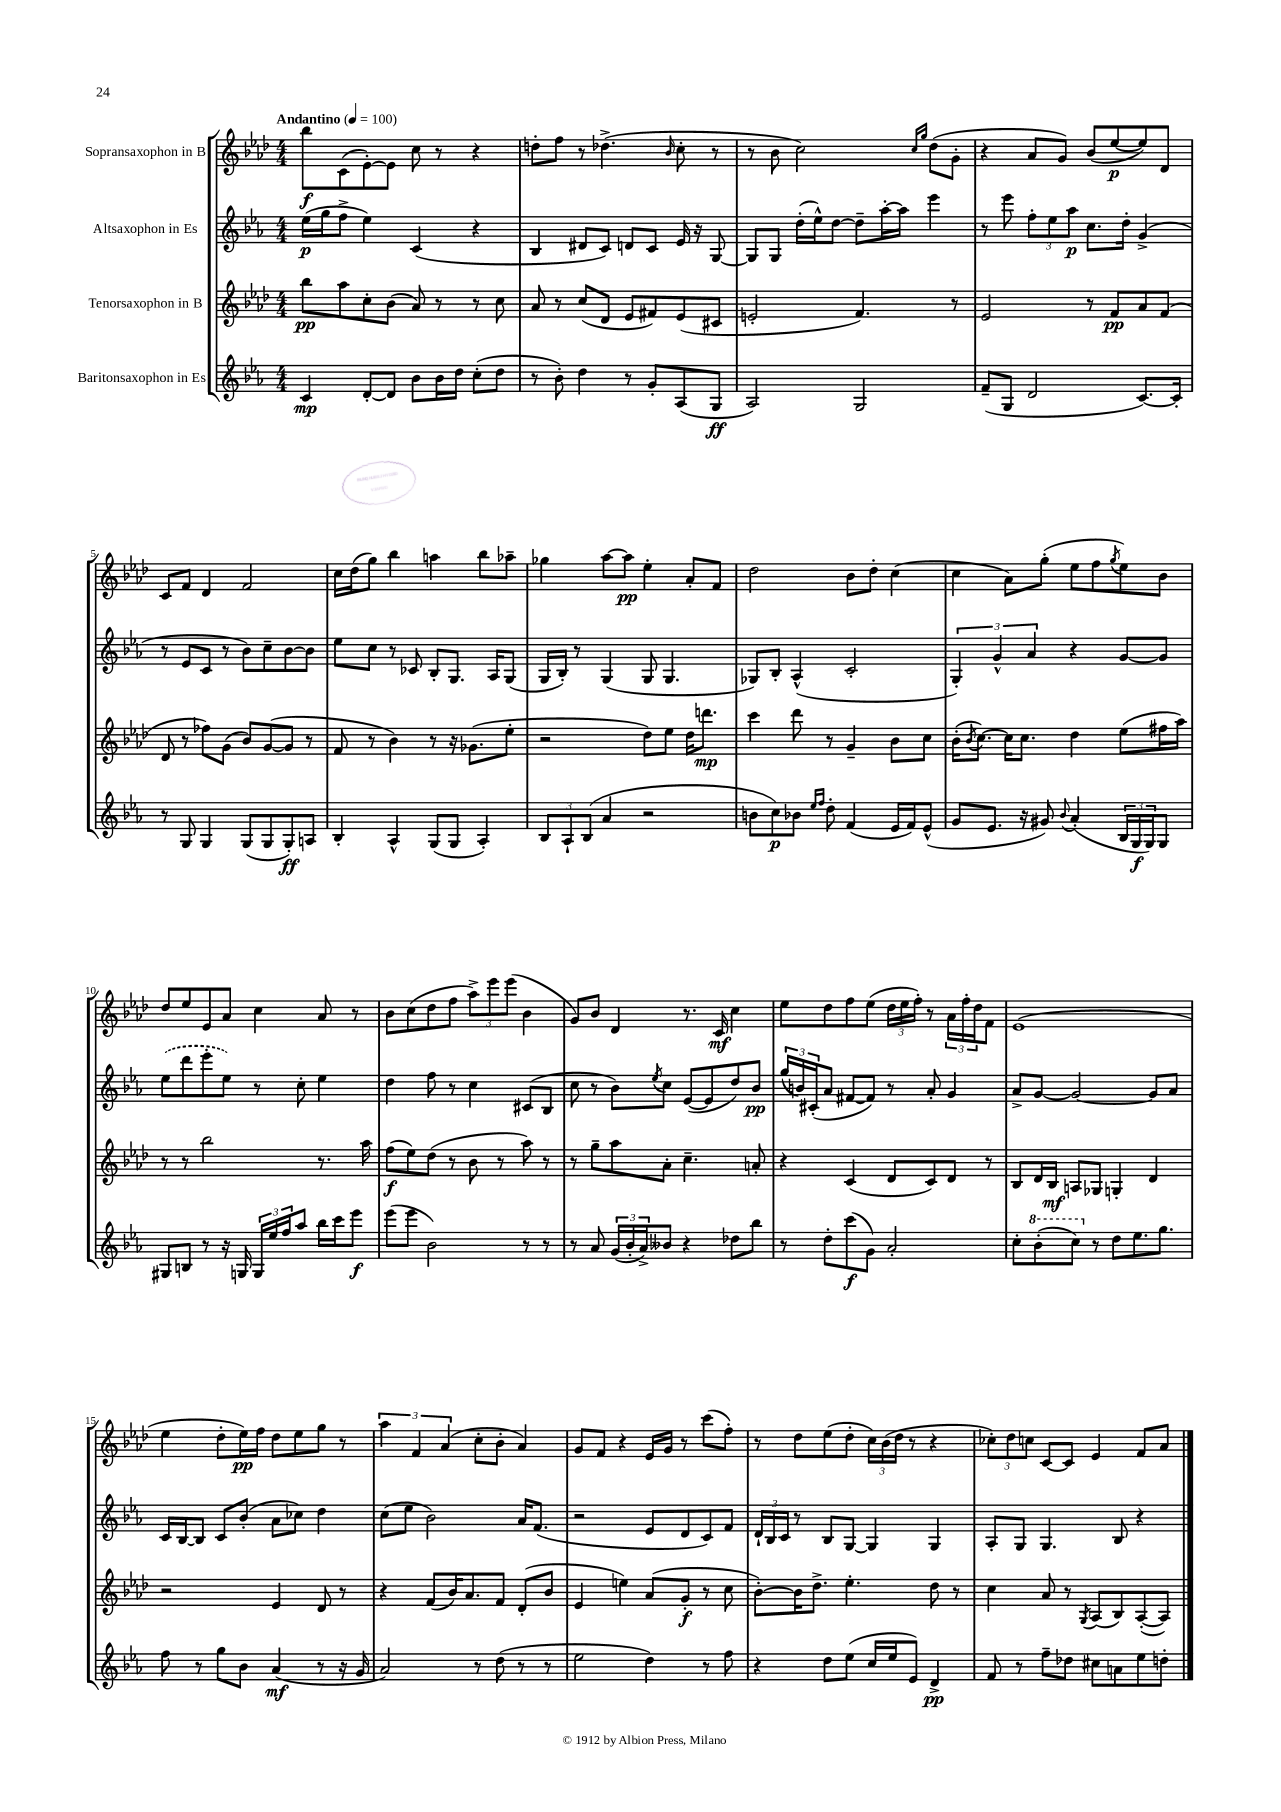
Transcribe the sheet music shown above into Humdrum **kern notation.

**kern	**dynam	**kern	**dynam	**kern	**dynam	**kern	**dynam
*part4	*part4	*part3	*part3	*part2	*part2	*part1	*part1
*staff4	*staff4	*staff3	*staff3	*staff2	*staff2	*staff1	*staff1
*I"Baritonsaxophon in Es	*	*I"Tenorsaxophon in B	*	*I"Altsaxophon in Es	*	*I"Sopransaxophon in B	*
*clefG2	*	*clefG2	*	*clefG2	*	*clefG2	*
*k[b-e-a-]	*	*k[b-e-a-d-]	*	*k[b-e-a-]	*	*k[b-e-a-d-]	*
*M4/4	*	*M4/4	*	*M4/4	*	*M4/4	*
*MM100	*	*MM100	*	*MM100	*	*MM100	*
=1	=1	=1	=1	=1	=1	=1	=1
!	!	!	!	!	!	!LO:TX:a:B:t=Andantino	!
4c/	mp	8bb-\L	pp	(16ee-\LL	p	8bb-\L	f
.	.	.	.	16gg\J	.	.	.
.	.	8aa-\	.	8ff^\J	.	(8c\	.
[8d'/L	.	8cc'\	.	4ee-\)	.	[8e-'\)	.
8d/J]	.	(8b-\J	.	.	.	8e-\J]	.
8b-\L	.	8a-/)	.	(4c/	.	8cc\	.
16b-\L	.	8r	.	.	.	8r	.
16dd\JJ	.	.	.	.	.	.	.
(8cc'\L	.	8r	.	4r	.	4r	.
8dd\J	.	8cc\	.	.	.	.	.
=2	=2	=2	=2	=2	=2	=2	=2
8r	.	8a-/	.	4B-/	.	8ddn'\L	.
8b-'\)	.	8r	.	.	.	8ff\J	.
4dd\	.	(8cc/L	.	8d#X/L	.	8r	.
.	.	8d-/J	.	8c/J)	.	(4.dd-X^\	.
8r	.	8e-/L	.	8dn/L	.	.	.
8g'/L	.	8f#X/)	.	8c/J	.	.	.
.	.	.	.	.	.	16qqb-/	.
(8A-/	.	(8e-/	.	16e-/	.	8cc'\	.
.	.	.	.	16r	.	.	.
8G/J	ff	8c#X/J	.	[8G/	.	8r	.
=3	=3	=3	=3	=3	=3	=3	=3
2A-/)	.	2en'/	.	8G/L]	.	8r	.
.	.	.	.	8G/J	.	8b-\	.
.	.	.	.	(16dd'\LL	.	2cc\)	.
.	.	.	.	16ee-^^\J)	.	.	.
.	.	.	.	[8dd\J	.	.	.
2G/	.	4.f/)	.	8dd~\L]	.	.	.
.	.	.	.	[16aa-'\L	.	.	.
.	.	.	.	16aa-\JJ]	.	.	.
.	.	.	.	.	.	16qqcc/LL	.
.	.	.	.	.	.	16qqgg/JJ	.
.	.	.	.	4eee-\	.	(8dd-\L	.
.	.	8r	.	.	.	8g'\J	.
=4	=4	=4	=4	=4	=4	=4	=4
(8f~/L	.	2e-/	.	8r	.	4r	.
8G/J	.	.	.	8eee-\	.	.	.
2d/	.	.	.	12ff'\L	.	8a-/L	.
.	.	.	.	12ee-\	.	.	.
.	.	.	.	.	.	8g/J)	.
.	.	.	.	12aa-\J	p	.	.
.	.	8r	.	8.cc\L	.	(8b-/L	.
.	.	8f/L	pp	.	.	[8ee-/	p
.	.	.	.	16dd'\Jk	.	.	.
[8.c/L)	.	8a-/	.	(4g^/	.	8ee-/])	.
.	.	(8f/J	.	.	.	8d-/J	.
16c'/Jk]	.	.	.	.	.	.	.
!!LO:LB:g=z
=5	=5	=5	=5	=5	=5	=5	=5
8r	.	8d-/	.	8r	.	8c/L	.
8G/	.	8r	.	8e-/L	.	8f/J	.
4G/	.	8ff-X\L)	.	8c/J	.	4d-/	.
.	.	(8g\J	.	8r	.	.	.
(8G/L	.	8b-/L)	.	8b-\L)	.	2f/	.
8G/	.	([8g/	.	8cc~\	.	.	.
8G'/)	ff	8g/J]	.	[8b-\	.	.	.
8An/J	.	8r	.	8b-\J]	.	.	.
=6	=6	=6	=6	=6	=6	=6	=6
4B-'/	.	8f/	.	8ee-\L	.	16cc\LL	.
.	.	.	.	.	.	(16dd-\J	.
.	.	8r	.	8cc\J	.	8gg\J)	.
4A-^^/	.	4b-\)	.	8r	.	4bb-\	.
.	.	.	.	8c-X/	.	.	.
(8G/L	.	8r	.	8B-'/L	.	4aan\	.
8G/J	.	16r	.	8.G/J	.	.	.
.	.	(8.g-X\L	.	.	.	.	.
4A-'/)	.	.	.	.	.	8bb-\L	.
.	.	.	.	16A-/KL	.	.	.
.	.	8ee-'\J	.	(8G/J	.	8aa-X~\J	.
=7	=7	=7	=7	=7	=7	=7	=7
12B-/L	.	2r	.	16G/LL	.	4gg-X\	.
.	.	.	.	16B-'/JJ)	.	.	.
12A-`/	.	.	.	.	.	.	.
.	.	.	.	8r	.	.	.
(12B-/J	.	.	.	.	.	.	.
4a-/	.	.	.	(4G/	.	[8aa-\L	.
.	.	.	.	.	.	8aa-\J]	pp
2r	.	8dd-\L)	.	8G/	.	4ee-'\	.
.	.	8ee-\J	.	4.G/	.	.	.
.	.	16dd-\KL	.	.	.	8a-'/L	.
.	.	8.dddn\J	mp	.	.	.	.
.	.	.	.	.	.	8f/J	.
=8	=8	=8	=8	=8	=8	=8	=8
8bn\L	.	4ccc\	.	8G-X/L)	.	2dd-\	.
8cc\)	p	.	.	8B-'/J	.	.	.
8b-X\J	.	8ddd-\	.	(4A-^^/	.	.	.
16qqee-/LL	.	.	.	.	.	.	.
16qqff/JJ	.	.	.	.	.	.	.
8dd'\	.	8r	.	.	.	.	.
(4f/	.	4g~/	.	2c'/	.	8b-\L	.
.	.	.	.	.	.	8dd-'\J	.
16e-/LL	.	8b-\L	.	.	.	(4cc\	.
16f/J)	.	.	.	.	.	.	.
(8e-^^/J	.	8cc\J	.	.	.	.	.
=9	=9	=9	=9	=9	=9	=9	=9
8g/L	.	(16b-'\KL	.	6G'/)	.	4cc\	.
.	.	8qb-/	.	.	.	.	.
.	.	[8.cc\J)	.	.	.	.	.
8.e-/J	.	.	.	.	.	.	.
.	.	.	.	6g^^/	.	.	.
.	.	16cc\KL]	.	.	.	8a-\L)	.
16r	.	8.cc\J	.	.	.	.	.
.	.	.	.	6a-/	.	.	.
8g#X/)	.	.	.	.	.	(8gg'\J	.
8qqb-/	.	.	.	.	.	.	.
(4a-'/	.	4dd-\	.	4r	.	8ee-\L	.
.	.	.	.	.	.	8ff\	.
.	.	.	.	.	.	8qgg/	.
24B-/LL	.	(8ee-\L	.	[8g/L	.	8ee-\)	.
24G/	f	.	.	.	.	.	.
24G/J)	.	.	.	.	.	.	.
8G/J	.	16ff#X\L	.	8g/J]	.	8b-\J	.
.	.	16aa-\JJ)	.	.	.	.	.
!!LO:LB:g=z
=10	=10	=10	=10	=10	=10	=10	=10
8G#X/L	.	8r	.	(8ee-\L	.	8dd-/L	.
8Bn/J	.	8r	.	8ddd\	.	8ee-/	.
8r	.	2bb-\	.	8eee-'\	.	8e-/	.
16r	.	.	.	8ee-\J)	.	8a-/J	.
16Gn/	.	.	.	.	.	.	.
24G/LL	.	.	.	8r	.	4cc\	.
24ee-/	.	.	.	.	.	.	.
24ff/J	.	.	.	.	.	.	.
8aa-/J	.	.	.	8cc'\	.	.	.
16bb-\LL	.	8.r	.	4ee-\	.	8a-/	.
16ccc\J	.	.	.	.	.	.	.
8eee-\J	f	.	.	.	.	8r	.
.	.	16aa-\	.	.	.	.	.
=11	=11	=11	=11	=11	=11	=11	=11
(8eee-\L	.	(8ff\L	f	4dd\	.	8b-\L	.
8eee-\J	.	8ee-\)	.	.	.	(8cc\	.
2b-\)	.	(8dd-\J	.	8ff\	.	8dd-\	.
.	.	8r	.	8r	.	8ff\J	.
.	.	8b-\	.	4cc\	.	12aa-^\L)	.
.	.	.	.	.	.	12eee-\	.
.	.	8r	.	.	.	.	.
.	.	.	.	.	.	(12eee-\J	.
8r	.	8aa-\)	.	(8c#X/L	.	4b-\	.
8r	.	8r	.	8B-/J	.	.	.
=12	=12	=12	=12	=12	=12	=12	=12
8r	.	8r	.	8cc\	.	8g/L)	.
8a-/	.	8gg~\L	.	8r	.	8b-/J	.
(24g/LL	.	8aa-\	.	8b-\L)	.	4d-/	.
24b-'/	.	.	.	.	.	.	.
24a-^/J)	.	.	.	.	.	.	.
.	.	.	.	8qee-/	.	.	.
8b--X/J	.	8a-'\J	.	8cc\J	.	.	.
4r	.	4.cc~\	.	([8e-/L	.	8.r	.
.	.	.	.	8e-/]	.	.	.
.	.	.	.	.	.	16c/	mf
8dd-X\L	.	.	.	8dd/)	.	4cc\	.
8bb-\J	.	8an'/	.	8b-/J	pp	.	.
=13	=13	=13	=13	=13	=13	=13	=13
8r	.	4r	.	(24gg/LL	.	8ee-\L	.
.	.	.	.	24bn/)	.	.	.
.	.	.	.	(24c#X'/J	.	.	.
8dd'\L	.	.	.	8a-/J	.	8dd-\	.
(8ccc\	f	(4c/	.	[8f#X/L	.	8ff\	.
8g\J)	.	.	.	8f#/J])	.	(8ee-\J	.
2a-'/	.	8d-/L	.	8r	.	24dd-\LL	.
.	.	.	.	.	.	24ee-\	.
.	.	.	.	.	.	24ff'\JJ)	.
.	.	8c/)	.	8a-'/	.	8r	.
.	.	8d-/J	.	4g/	.	24a-\LL	.
.	.	.	.	.	.	24ff'\	.
.	.	.	.	.	.	24dd-\J	.
.	.	8r	.	.	.	8f\J	.
=14	=14	=14	=14	=14	=14	=14	=14
8cc'\L	.	8B-/L	.	8a-^/L	.	(1e-	.
*8va	*	*	*	*	*	*	*
(8bb-'\	.	16d-/L	.	[8g/J	.	.	.
.	.	16B-/JJ	mf	.	.	.	.
8ccc\J)	.	8An/L	.	2g/_	.	.	.
*X8va	*	*	*	*	*	*	*
8r	.	8G-X/J	.	.	.	.	.
8dd\L	.	4Gn'/	.	.	.	.	.
8.ee-\	.	.	.	.	.	.	.
.	.	4d-/	.	8g/L]	.	.	.
8.gg\J	.	.	.	.	.	.	.
.	.	.	.	8a-/J	.	.	.
!!LO:LB:g=z
=15	=15	=15	=15	=15	=15	=15	=15
8ff\	.	2r	.	16c/LL	.	4ee-\	.
.	.	.	.	[16B-/J	.	.	.
8r	.	.	.	8B-/J]	.	.	.
8gg\L	.	.	.	8c/L	.	8dd-'\L	.
8b-\J	.	.	.	(8b-'/J	.	16ee-\L)	pp
.	.	.	.	.	.	16ff\JJ	.
(4a-/	mf	4e-/	.	8a-\L	.	8dd-\L	.
.	.	.	.	8cc-X\J)	.	8ee-\	.
8r	.	8d-/	.	4dd\	.	8gg\J	.
16r	.	8r	.	.	.	8r	.
16g/	.	.	.	.	.	.	.
=16	=16	=16	=16	=16	=16	=16	=16
2a-/)	.	4r	.	(8cc\L	.	6aa-\	.
.	.	.	.	8ee-\J	.	.	.
.	.	.	.	.	.	6f/	.
.	.	(8f/L	.	2b-\)	.	.	.
.	.	.	.	.	.	(6a-/	.
.	.	16b-/K)	.	.	.	.	.
.	.	8.a-/	.	.	.	.	.
8r	.	.	.	.	.	8cc'\L	.
(8dd\	.	8f/J	.	.	.	8b-'\J	.
8r	.	(8d-'/L	.	16a-/KL	.	4a-/)	.
.	.	.	.	(8.f/J	.	.	.
8r	.	8b-/J	.	.	.	.	.
=17	=17	=17	=17	=17	=17	=17	=17
2ee-\	.	4e-/	.	2r	.	8g/L	.
.	.	.	.	.	.	8f/J	.
.	.	4een\)	.	.	.	4r	.
4dd\)	.	(8a-/L	.	8e-/L	.	16e-/LL	.
.	.	.	.	.	.	16g/JJ	.
.	.	8g'/J	f	8d/	.	8r	.
8r	.	8r	.	8c/)	.	(8ccc\L	.
8ff\	.	8cc\	.	8f/J	.	8ff'\J)	.
=18	=18	=18	=18	=18	=18	=18	=18
4r	.	[8b-'\L)	.	24d`/LL	.	8r	.
.	.	.	.	24B-/	.	.	.
.	.	.	.	24c/JJ	.	.	.
.	.	16b-\K]	.	8r	.	8dd-\L	.
.	.	8.dd-^\J	.	.	.	.	.
8dd\L	.	.	.	8B-/L	.	(8ee-\	.
(8ee-\J	.	4.ee-'\	.	[8G/J	.	8dd-'\J	.
16cc/LL	.	.	.	4G/]	.	24cc\LL)	.
.	.	.	.	.	.	(24b-\	.
16ee-/J	.	.	.	.	.	.	.
.	.	.	.	.	.	24dd-\JJ	.
8e-/J)	.	.	.	.	.	8r	.
4d^/	pp	8dd-\	.	4G/	.	4r	.
.	.	8r	.	.	.	.	.
=19	=19	=19	=19	=19	=19	=19	=19
8f/	.	4cc\	.	8A-'/L	.	12cc-X'\L)	.
.	.	.	.	.	.	12dd-\	.
8r	.	.	.	8G/J	.	.	.
.	.	.	.	.	.	12ccn\J	.
8ff~\L	.	8a-/	.	4.G/	.	[8c/L	.
8dd-X\J	.	8r	.	.	.	8c/J]	.
.	.	8qG/	.	.	.	.	.
8cc#X\L	.	(8A-/L	.	.	.	4e-/	.
8an\	.	8B-/)	.	8B-/	.	.	.
8ee-\	.	([8A-'/	.	4r	.	8f/L	.
8ddn'\J	.	8A-/J])	.	.	.	8a-/J	.
==	==	==	==	==	==	==	==
*-	*-	*-	*-	*-	*-	*-	*-
